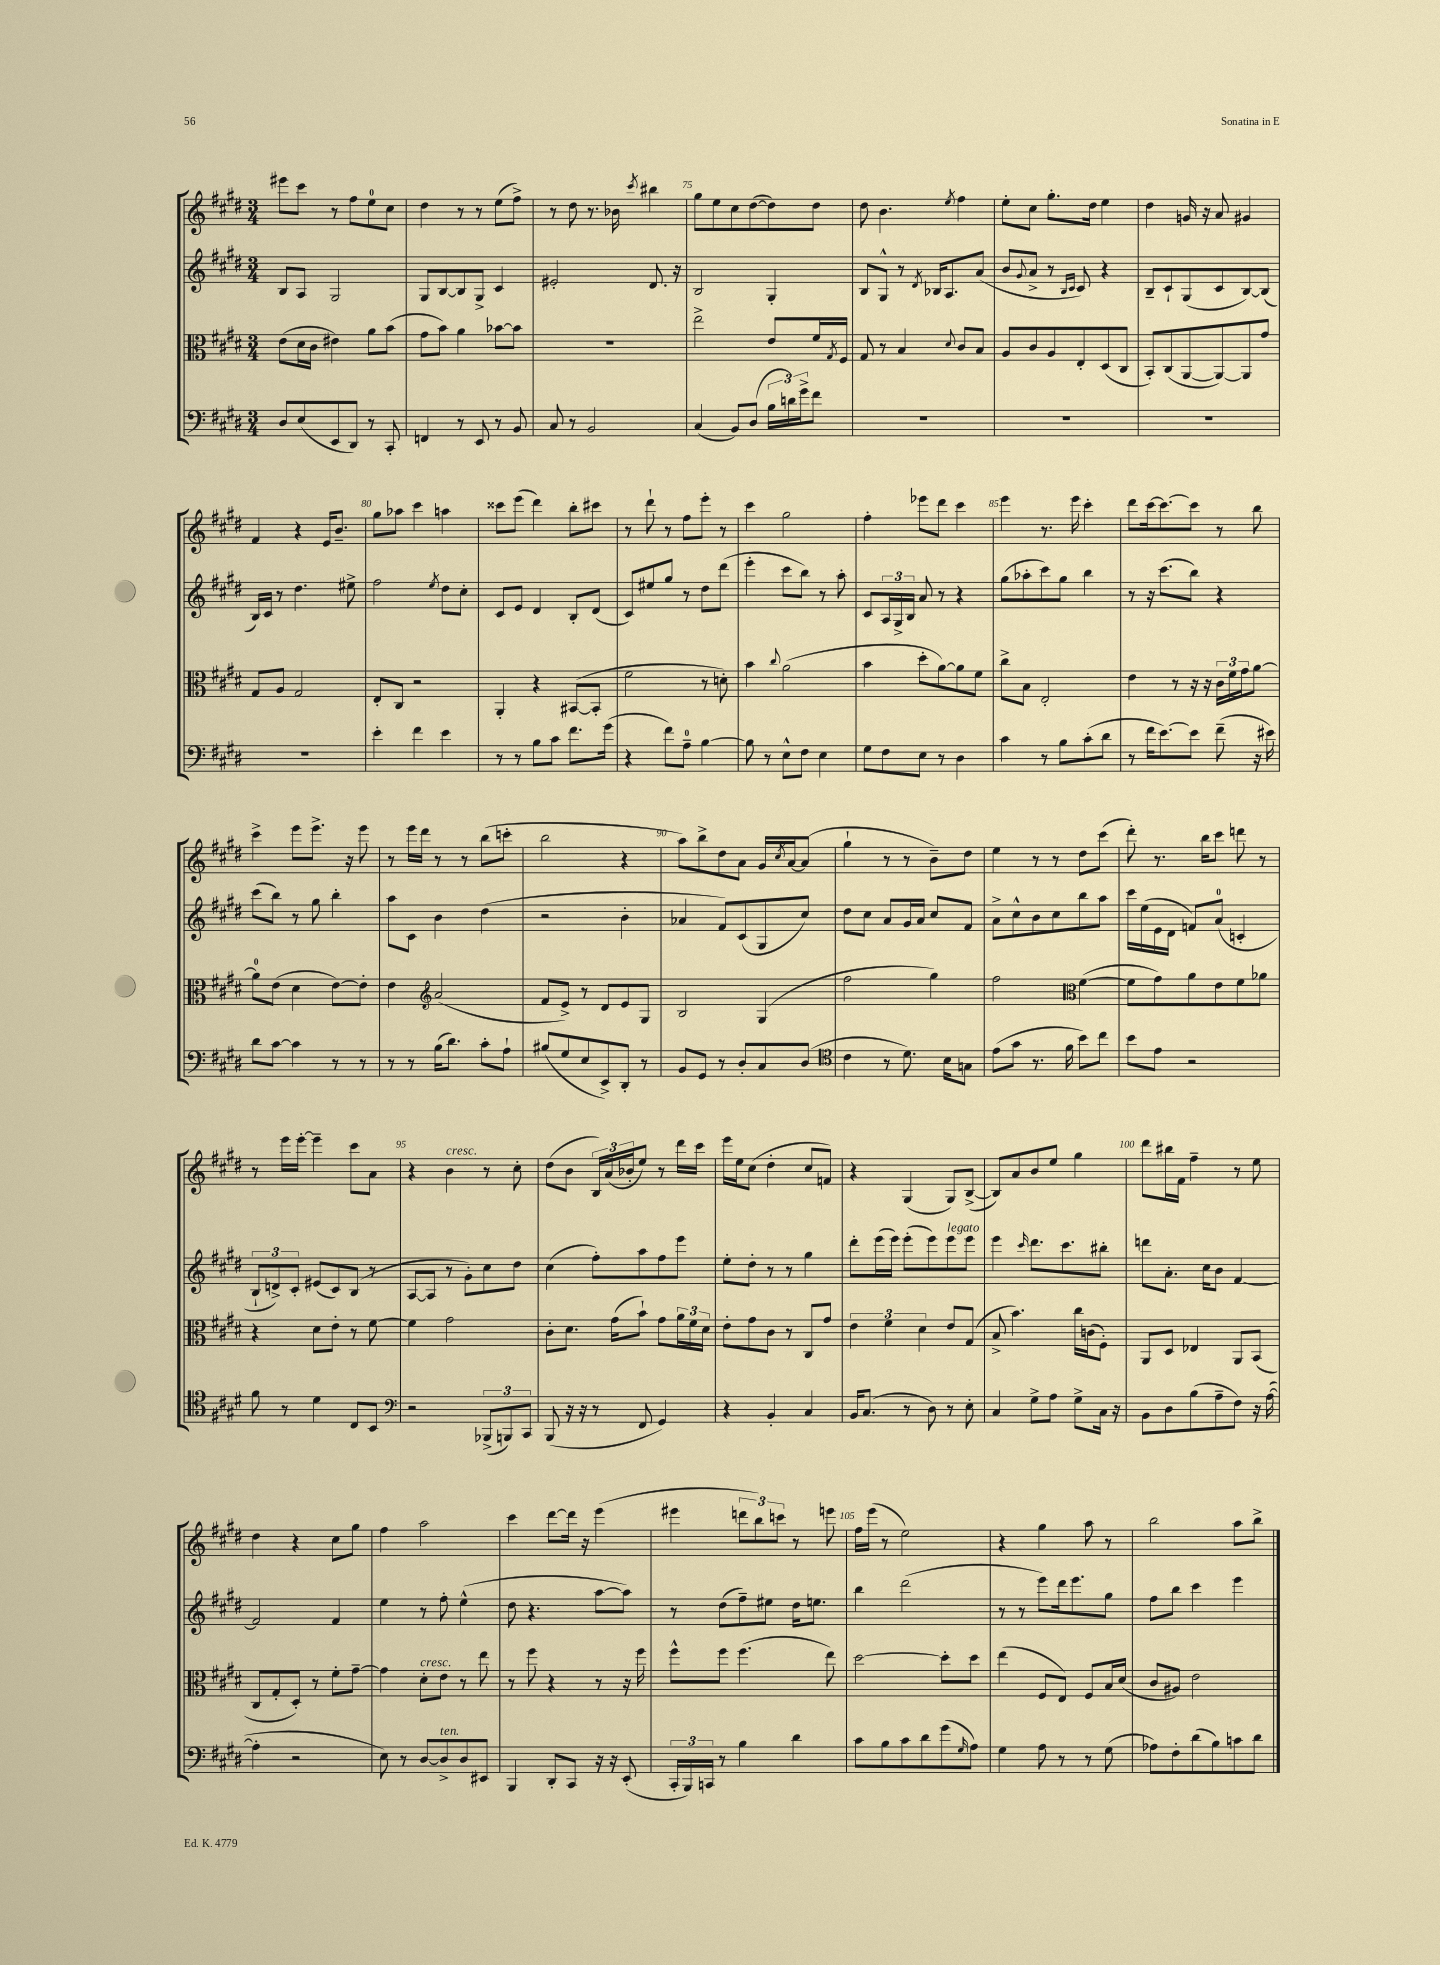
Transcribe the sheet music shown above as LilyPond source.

<<
\new StaffGroup <<
\new Staff = "s0" {
    \clef treble \key e \major \numericTimeSignature \time 3/4
    eis'''8 cis'''8 r8 fis''8 e''8-0 cis''8 |
    dis''4 r8 r8 e''8( fis''8->) |
    r8 dis''8 r8. bes'16 \acciaccatura { cis'''8 } bis''4 |
    gis''8 e''8 cis''8 dis''8~( dis''8) dis''8 |
    dis''8 b'4. \acciaccatura { e''8 } fis''4 |
    e''8-. cis''8 gis''8.-. dis''16 e''4 |
    dis''4 g'16 r16 a'8 gis'4 |
    fis'4 r4 e'16 b'8.-- |
    gis''8 aes''8 cis'''4 a''4 |
    cisis'''8 e'''8( dis'''4) b''8-. cis'''8 |
    r8 dis'''8-! r8 fis''8 e'''8-. r8 |
    cis'''4 gis''2 |
    fis''4-. ees'''8 dis'''8 cis'''4 |
    e'''4 r8. e'''16 cis'''4-. |
    dis'''8 cis'''16~ cis'''8.~ cis'''8 r8 b''8 |
    cis'''4-> e'''8 e'''8.-> r16 e'''8 |
    r8 e'''16 dis'''16 r8 r8 b''8( c'''8-. |
    b''2 r4 |
    a''8) b''8-> dis''8 a'8 gis'16 \acciaccatura { cis''8 } a'16~ a'8( |
    gis''4-! r8 r8 b'8--) dis''8 |
    e''4 r8 r8 dis''8 cis'''8( |
    dis'''8-.) r8. b''16 cis'''8 d'''8 r8 |
    r8 e'''16 e'''16~-. e'''4-- cis'''8 a'8 |
    r4 b'4^\markup { \italic "cresc." } r8 cis''8-. |
    dis''8( b'8 \tuplet 3/2 { b16) a'16( bes'16-. } e''8) r8 dis'''16 cis'''16 |
    e'''16 e''16 cis''8( dis''4-. cis''8 f'8) |
    r4 gis4( gis8) b8~->( |
    b8) a'8 b'8 e''8 gis''4 |
    dis'''8 bis''16 fis'16 fis''4-- r8 e''8 |
    dis''4 r4 cis''8 gis''8 |
    fis''4 a''2 |
    cis'''4 dis'''8~ dis'''16 r16 e'''4( |
    eis'''4 \tuplet 3/2 { d'''8 b''8) c'''8 } r8 e'''8 |
    fis''16 e'''16( r8 e''2) |
    r4 gis''4 a''8 r8 |
    b''2 a''8 b''8-> \bar "|." |
}
\new Staff = "s1" {
    \clef treble \key e \major \numericTimeSignature \time 3/4
    b8 a8 gis2 |
    gis8 b8~ b8 gis8-> cis'4 |
    eis'2-. dis'8. r16 |
    b2 gis4-. |
    b8 gis8-^ r8 \acciaccatura { dis'8 } bes16 a8. a'8( |
    b'8 \appoggiatura { gis'8 } a'8-> r8 \grace { b16 cis'16 } cis'8) r4 |
    b8-- cis'8-! gis8( cis'8 b8~) b8( |
    b16) cis'16 r8 dis''4. eis''8-> |
    fis''2 \acciaccatura { e''8 } dis''8 cis''8-. |
    cis'8 e'8 dis'4 b8-. dis'8( |
    cis'8) eis''8 gis''8 r8 dis''8 dis'''8( |
    e'''4-. cis'''8 b''8) r8 a''8-. |
    cis'8 \tuplet 3/2 { a16 gis16-> b16 } a'8 r8 r4 |
    gis''8( aes''8-. cis'''8) gis''8 b''4 |
    r8 r16 cis'''8.( b''8) r4 |
    cis'''8( b''8) r8 gis''8 b''4-. |
    a''8 cis'8 b'4 dis''4( |
    r2 b'4-. |
    aes'4 fis'8) cis'8( gis8 cis''8) |
    dis''8 cis''8 a'8 gis'16 a'16 cis''8 fis'8 |
    a'8-> cis''8-^ b'8 cis''8 b''8 a''8 |
    cis'''16 e''16( e'16 dis'16 f'8) a'8-0( c'4-. |
    \tuplet 3/2 { b8-! d'8->) cis'8-. } eis'8( cis'8) b8( r8 |
    a8~ a8 r8 gis'8-.) cis''8 dis''8 |
    cis''4( fis''8-.) a''8 fis''8 e'''8 |
    e''8-. dis''8-. r8 r8 gis''4 |
    dis'''8-. e'''16( e'''16) e'''8-.( e'''8) e'''8^\markup { \italic "legato" } e'''8 |
    e'''4 \grace { cis'''16 } dis'''8. cis'''8. bis''8-. |
    d'''8 a'8.-. cis''16 b'8 fis'4~ |
    fis'2 fis'4 |
    e''4 r8 fis''8-. e''4-^( |
    dis''8 r4. a''8~ a''8) |
    r8 dis''8( fis''8--) eis''8 dis''16 e''8. |
    b''4 dis'''2( |
    r8 r8 e'''8) dis'''16 e'''8. gis''8 |
    fis''8 b''8 cis'''4 e'''4 \bar "|." |
}
\new Staff = "s2" {
    \clef alto \key e \major \numericTimeSignature \time 3/4
    e'8( dis'16 cis'16 eis'4) a'8 b'8( |
    gis'8 b'8) a'4 bes'8~ bes'8 |
    R2. |
    e''2-> e'8 fis'16 \acciaccatura { gis8 } fis16 |
    gis8 r8 b4 \appoggiatura { dis'8 } cis'8 b8 |
    a8 cis'8 a8 e8-. dis8( cis8 |
    b,8-.) cis8( a,8~ a,8~) a,8 gis'8 |
    gis8 a8 gis2 |
    e8-. cis8 r2 |
    a,4-. r4 bis,8~( bis,8-. |
    fis'2 r8 d'8-.) |
    b'4 \appoggiatura { cis''8 } a'2( |
    b'4 dis''8-. a'8~) a'8 fis'8 |
    cis''8-> b8 e2-. |
    e'4 r8 r16 r16 \tuplet 3/2 { cis'16 fis'16 gis'16 } a'8~ |
    a'8-0 e'8( dis'4 e'8~) e'8-. |
    e'4 \clef treble a'2( |
    fis'8 e'8->) r8 dis'8 e'8 gis8 |
    b2 gis4( |
    fis''2 gis''4) |
    fis''2 \clef alto fis'4~( |
    fis'8 gis'8) a'8 e'8 fis'8 aes'8 |
    r4 dis'8 e'8-. r8 fis'8~ |
    fis'4 gis'2 |
    cis'8-. dis'8. gis'16( b'8-!) gis'8 \tuplet 3/2 { a'16 fis'16 dis'16 } |
    e'8-. gis'8 cis'8 r8 cis8 gis'8 |
    \tuplet 3/2 { e'4 fis'4 dis'4 } e'8 gis8( |
    b8-> b'4.) cis''16 c'16( fis8-.) |
    a,8 dis8 ees4 a,8 b,8( |
    cis8 gis8-. dis8-.) r8 fis'8-. gis'8~-- |
    gis'4 dis'8-.^\markup { \italic "cresc." } e'8 r8 e''8 |
    r8 fis''8 r4 r8 r16 fis''16 |
    fis''8-^ fis''8 fis''4.( e''8) |
    dis''2~ dis''8-. dis''8 |
    e''4( fis8 e8) fis8 b16 dis'16( |
    cis'8 ais8) e'2 \bar "|." |
}
\new Staff = "s3" {
    \clef bass \key e \major \numericTimeSignature \time 3/4
    dis8 e8( e,8 dis,8) r8 cis,8-. |
    f,4 r8 e,8 r8 b,8 |
    cis8 r8 b,2 |
    cis4( b,8) dis8( \tuplet 3/2 { b16 d'16) gis'16-> } fis'8 |
    R2. |
    R2. |
    R2. |
    R2. |
    e'4-. fis'4 e'4 |
    r8 r8 b8 cis'8 fis'8. gis'16( |
    r4 fis'8) a8-0-- b4~ |
    b8 r8 e8-^ fis8 e4 |
    gis8 fis8 e8 r8 dis4 |
    cis'4 r8 b8 cis'8-.( dis'8 |
    r8 fis'16 e'8.~) e'8 fis'8--( r16 eis'16) |
    dis'8 cis'8~ cis'4 r8 r8 |
    r8 r8 b16( dis'8.) cis'8-. a8-! |
    bis8( gis8 e8 e,8->) dis,8-. r8 |
    b,8 gis,8 r8 dis8-. cis8 dis8( |
    \clef tenor cis'4 r8 dis'8.) b16 g8 |
    e'8( gis'8 r8. fis'16 b'8) cis''8 |
    b'8 e'8 r2 |
    fis'8 r8 dis'4 cis8 b,8 |
    \clef bass r2 \tuplet 3/2 { bes,,8->( b,,8) cis,8 } |
    b,,8( r16 r16 r8 fis,8 gis,4) |
    r4 b,4-. cis4 |
    b,16 cis8.( r8 dis8) r8 e8-. |
    cis4 gis8-> a8 gis8-> cis16 r16 |
    b,8 dis8 b8( a8-- fis8) r16 a16~( |
    a4-. r2 |
    e8) r8 dis8~ dis8->^\markup { \italic "ten." } dis8 eis,8 |
    b,,4 dis,8-. cis,8 r16 r16 e,8-.( |
    \tuplet 3/2 { cis,16-. b,,16) c,16 } r8 b4 dis'4 |
    cis'8 b8 cis'8 dis'8 gis'8( \grace { gis16 } a8) |
    gis4 a8 r8 r8 gis8( |
    aes8) fis8-. dis'8( b8) c'8 dis'8 \bar "|." |
}
>>
>>
\layout { \context { \Score currentBarNumber = #72 \override BarNumber.break-visibility = ##(#f #t #t) barNumberVisibility = #(every-nth-bar-number-visible 5) } }
